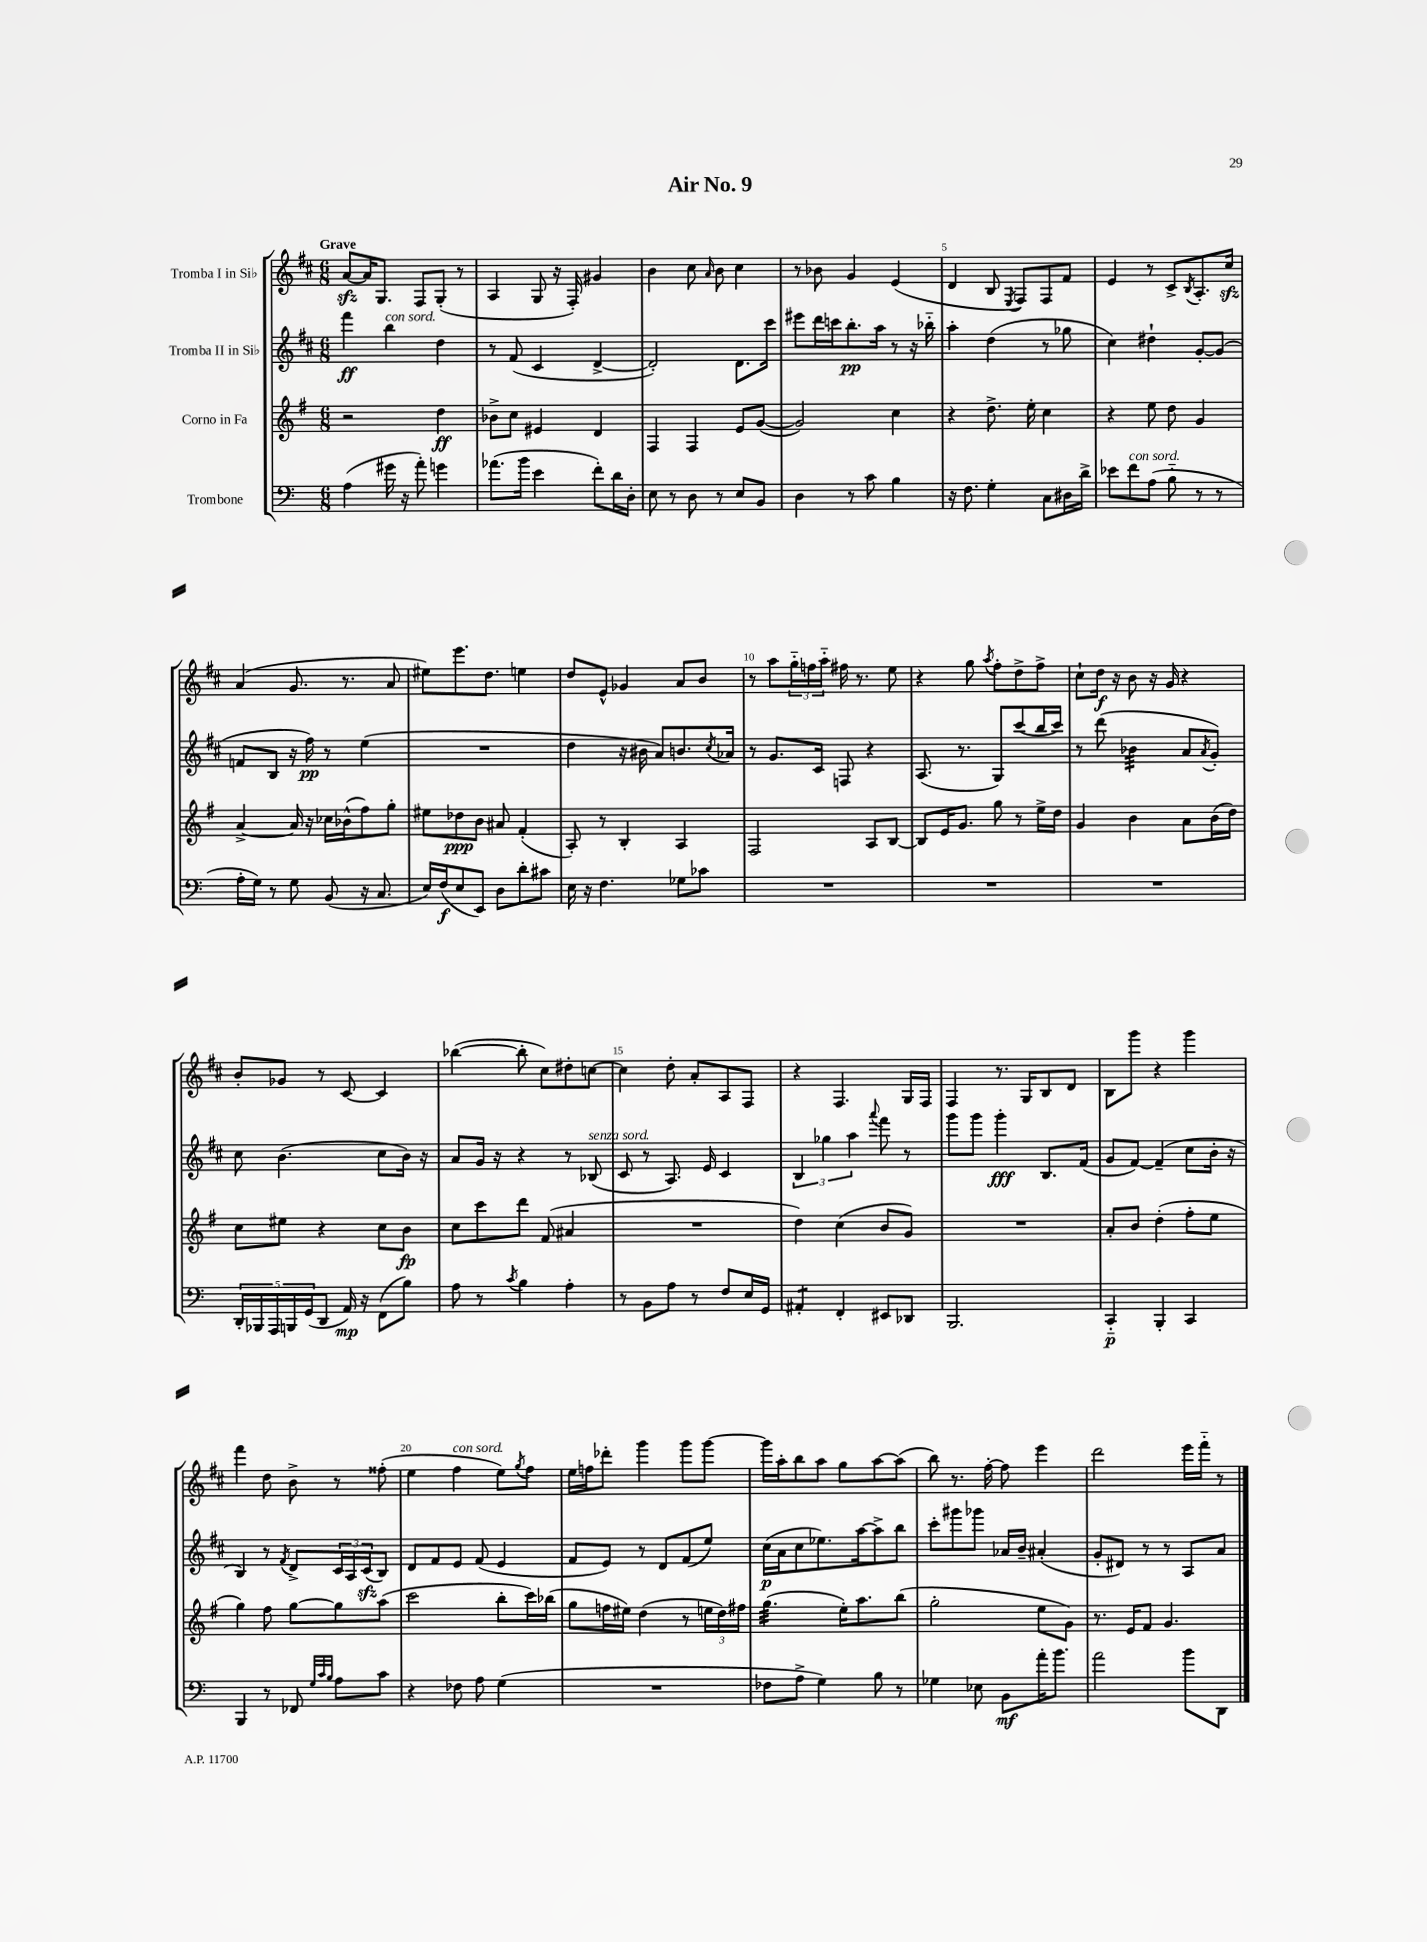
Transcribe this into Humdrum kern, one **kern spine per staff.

**kern	**kern	**kern	**kern
*staff4	*staff3	*staff2	*staff1
*clefF4	*clefG2	*clefG2	*clefG2
*k[]	*k[f#]	*k[f#c#]	*k[f#c#]
*M6/8	*M6/8	*M6/8	*M6/8
(4A	2r	4fff#	[8a
.	.	.	16a]
.	.	.	8.G
16g#	.	4bb	.
16r	.	.	.
8a')	.	.	8F#
4g	4dd	4dd	(8G'
.	.	.	8r
=	=	=	=
(8.a-	8b-^	8r	4A
.	8cc	(8f#	.
16b	.	.	.
4e	4e#	4c#	8G
.	.	.	16r
.	.	.	16F#')
8f')	4d	[4d^	4g#
16d	.	.	.
16D'	.	.	.
=	=	=	=
8E	4F#	2d'])	4b
8r	.	.	.
8D	4F#	.	8cc#
.	.	.	16qqa
8r	.	.	8b
8E	8e	8.d	4cc#
8BB	([8g	.	.
.	.	16ccc#	.
=	=	=	=
4D	2g])	8eee#	8r
.	.	16ddd	8b-
.	.	16ccc	.
8r	.	8.bb'	4g
8c	.	.	.
.	.	16aa	.
4B	4cc	8r	(4e
.	.	16r	.
.	.	16bb-'~	.
=	=	=	=
16r	4r	4aa'	4d
8.F	.	.	.
4G'	8.dd^	(4dd	8B
.	.	.	8qE
.	.	.	8F#)
.	16ee'	.	.
8C	4cc	8r	8F#
16D#	.	8gg-	8f#
16d^	.	.	.
=	=	=	=
8e-	4r	4cc#)	4e
8f	.	.	.
(8A	8ee	4dd#`	8r
8B'~	8dd	.	8c#^
.	.	.	8qB
8r	4g	[8g'	8.A'
8r	.	(8g]	.
.	.	.	16cc#
=	=	=	=
16A'	[4a^	8f	(4a
16G)	.	.	.
8r	.	8B	.
8G	16a]	16r	8.g
.	16r	16ff#)	.
(8BB	16cc-	8r	.
.	(16b-^^	.	8.r
16r	8ff#)	(4ee	.
8.C	.	.	.
.	8gg'	.	8a
=	=	=	=
16E)	8ee#	2.r	8ee#)
(16F	.	.	.
8E	8dd-	.	8.eee
8EE)	8b	.	.
.	.	.	8.dd
8D	8a#	.	.
8d'	(4f#'	.	4ee
8c#	.	.	.
=	=	=	=
16E	8A')	4dd	8dd
16r	.	.	.
4.F	8r	.	8e^^
.	4B'	16r	4g-
.	.	16b#	.
.	.	8a)	.
8G-	4A	8.b	8a
8c-	.	.	8b
.	.	8qcc#	.
.	.	16a-	.
=	=	=	=
2.r	2F#	8r	8r
.	.	8.g	8aa
.	.	.	24gg'~
.	.	.	24ff
.	.	16c#	.
.	.	.	24aa'~
.	.	8F	16ff#
.	.	.	8.r
.	8A	4r	.
.	[8B	.	8ee
=	=	=	=
2.r	8B]	(8.A	4r
.	16e	.	.
.	8.g	8.r	.
.	.	.	8gg
.	.	.	8qaa
.	8gg	8G)	8ff#'
.	8r	(8ccc#	8dd^
.	16ee^	16bb	8ff#^
.	16dd	16ccc#)	.
=	=	=	=
2.r	4g	8r	8cc#`
.	.	(8ddd	16dd
.	.	.	16r
.	4b	4b-	8b
.	.	.	16r
.	.	.	16g
.	8a	8a	4r
.	.	8qa	.
.	(16b	8g')	.
.	16dd)	.	.
=	=	=	=
20DD'	8cc	8cc#	8b'
20BBB-	.	.	.
20AAA	.	.	.
.	8ee#	(4.b	8g-
20BBB	.	.	.
(20GG	.	.	.
8DD	4r	.	8r
16AA)	.	.	[8c#
16r	.	.	.
(8FF	8cc	8cc#	4c#]
8B)	8b	16b)	.
.	.	16r	.
=	=	=	=
8A	8cc	8a	([4bb-
8r	8ccc	16g	.
.	.	16r	.
8qc	.	.	.
4B	8ddd	4r	8bb-']
.	(8f#	.	8cc#)
4A'	4a#	8r	8dd#'
.	.	(8B-	[8cc
=	=	=	=
8r	2.r	8c#	4cc]
8BB	.	8r	.
8A	.	8.A)	8dd'
8r	.	.	8a'
.	.	16e	.
8F	.	4c#	8A
16E	.	.	8F#
16GG	.	.	.
=	=	=	=
4AA#'	4dd)	6B	4r
.	.	6gg-	.
4FF'	(4cc	.	4.F#
.	.	6aa	.
.	.	8qqaaa	.
8EE#	8b	8fff#	.
8DD-	8g)	8r	16G
.	.	.	16F#
=	=	=	=
2.BBB	2.r	8ggg	4F#
.	.	8ggg	.
.	.	4ggg'	8.r
.	.	.	16G
.	.	8.B	8B
.	.	.	8d
.	.	(16f#	.
=	=	=	=
4CC'~	8a'	8g	8B
.	8b	[8f#)	8ggg
4BBB'	(4dd'	(4f#~]	4r
4CC	8ff#'	8cc#	4ggg
.	8ee	16b'	.
.	.	16r	.
=	=	=	=
4BBB	4gg)	4B)	4fff#
8r	8ff#	8r	8dd
.	.	8qf#	.
8FF-	[8gg	8d^	8b^
32qqG	.	.	.
32qqc	.	.	.
32qqB	.	.	.
8A	8gg]	24c#	8r
.	.	24A	.
.	.	(24c#	.
8c	(8aa	8B)	(8ff##'
=	=	=	=
4r	2ccc	8d	4ee
.	.	8f#	.
8F-	.	8e	4ff#
8A	.	(8f#	.
(4G	8bb'	4e	8ee)
.	.	.	8qgg
.	16ccc)	.	8ff#
.	(16bb-	.	.
=	=	=	=
2.r	8gg	8f#	16ee
.	.	.	16ff
.	16ff	8e)	8ddd-'
.	16ee#)	.	.
.	(4dd	8r	4ggg
.	.	8d	.
.	8r	(8f#	8ggg
.	24ee	8ee)	[8ggg
.	24dd)	.	.
.	24ff#	.	.
=	=	=	=
8F-	(4.gg	(16cc#	16ggg]
.	.	16a	16aa'
8A^	.	8cc#	8bb
4G)	.	8.ee-)	8aa
.	16ee')	.	8gg
.	8.aa	[16aa	.
8B	.	8aa^]	[8aa
8r	(8bb	8bb	(8aa]
=	=	=	=
4G-	2gg'	8ccc#'	8bb)
.	.	8ggg#	8.r
8E-	.	8ggg-	.
.	.	.	[16ff#'
8BB	.	16a-	8ff#]
.	.	16b~	.
16a'	8ee	(4a#'	4eee
8.b	.	.	.
.	8g)	.	.
=	=	=	=
2a	8.r	8g'	2ddd
.	.	8d#)	.
.	16e	.	.
.	8f#	8r	.
.	4.g	8r	.
8b	.	8A	16eee
.	.	.	16fff#'~
8DD	.	8a	8r
==	==	==	==
*-	*-	*-	*-
